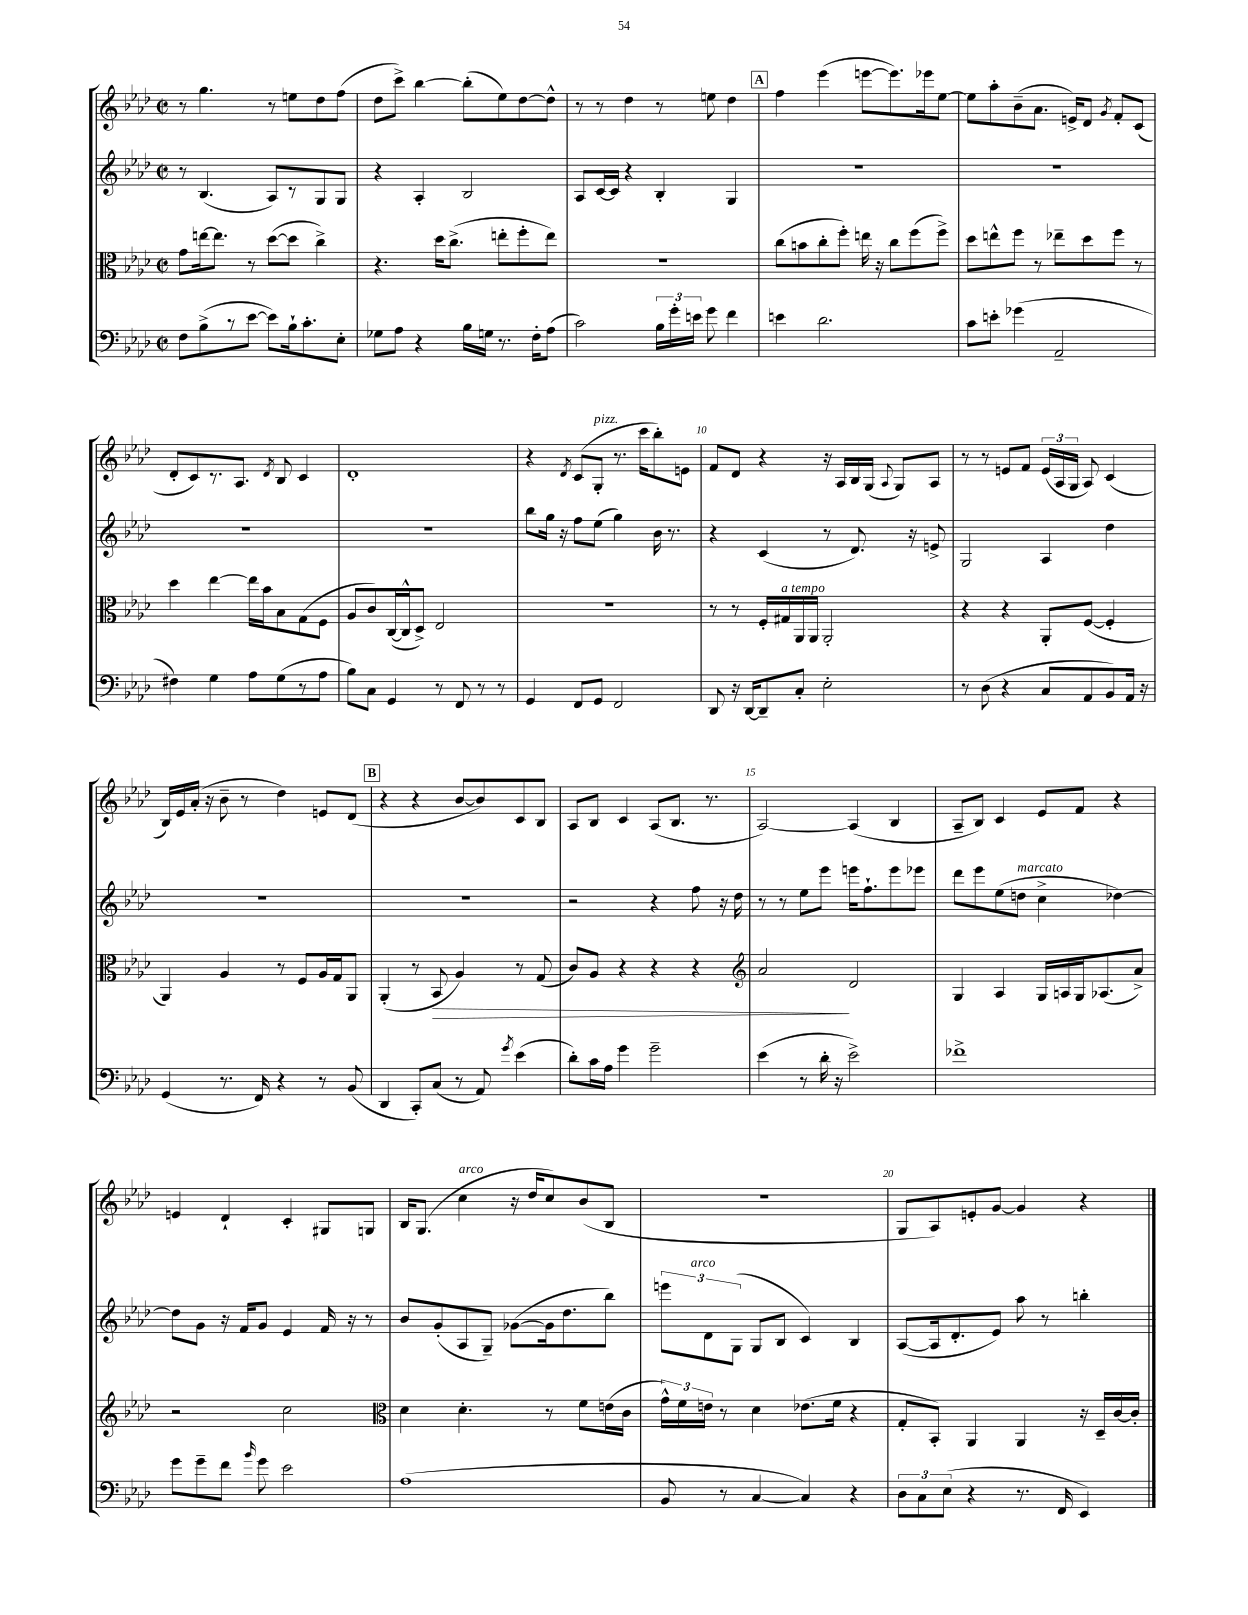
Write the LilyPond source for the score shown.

<<
\new StaffGroup <<
\new Staff = "s0" {
    \clef treble \key aes \major \defaultTimeSignature \time 2/2
    \autoBeamOff r8 g''4. r8 e''8[ des''8 f''8]( |
    des''8[ c'''8]->) bes''4~ bes''8[-.( ees''8) des''8~ des''8]-^ |
    r8 r8 des''4 r8 e''8 des''4 |
    \mark \markup { \box "A" } f''4 ees'''4( e'''8[~ e'''8.) ees'''16 ees''8]~ |
    ees''8[ aes''8-. bes'8--( aes'8.] e'16[->) des'8] \acciaccatura { g'8 } f'8[-. c'8]( |
    des'8[-. c'8) r8. aes8.] \acciaccatura { des'8 } bes8 c'4 |
    des'1-. |
    r4 \acciaccatura { des'8 } c'8[( g8]-.^\markup { \italic "pizz." } r8. c'''16[ bes''8-.) e'8] |
    f'8[ des'8] r4 r16 aes16[ bes16 g16]( \appoggiatura { aes8 } g8[) aes8] |
    r8 r8 e'8[ f'8] \tuplet 3/2 { e'16[( aes16 g16] } aes8) c'4( |
    bes16[) ees'16 aes'16]-.( r16 bes'8-- r8 des''4) e'8[ des'8]( |
    \mark \markup { \box "B" } r4 r4 bes'8[~ bes'8) c'8 bes8] |
    aes8[ bes8] c'4 aes8[( bes8.] r8. |
    aes2~) aes4( bes4 |
    aes8[-- bes8]) c'4 ees'8[ f'8] r4 |
    e'4 des'4-! c'4-. gis8[ g8] |
    bes16[ g8.]( c''4^\markup { \italic "arco" } r16 des''16[ c''8) bes'8( bes8] |
    r1 |
    g8[ aes8) e'8-. g'8]~ g'4 r4 \bar "|." |
}
\new Staff = "s1" {
    \clef treble \key aes \major \defaultTimeSignature \time 2/2
    \autoBeamOff r8 bes4.( aes8[) r8 g8 g8] |
    r4 aes4-. bes2 |
    aes8[ c'16~ c'16] r4 bes4-. g4 |
    \mark \markup { \box "A" } R1 |
    R1 |
    R1 |
    R1 |
    bes''8[ g''16] r16 f''8[ ees''8]( g''4) bes'16 r8. |
    r4 c'4( r8 des'8.) r16 e'8-> |
    g2 aes4 des''4 |
    r1 |
    \mark \markup { \box "B" } R1 |
    r2 r4 f''8 r16 des''16 |
    r8 r8 ees''8[ ees'''8] e'''16[ f''8.-! e'''8 ees'''8] |
    des'''8[ ees'''8 ees''8( d''8]^\markup { \italic "marcato" } c''4-> des''4~) |
    des''8[ g'8] r16 f'16[ g'8] ees'4 f'16 r16 r8 |
    bes'8[ g'8-.( aes8 g8]--) ges'8[~( ges'16 des''8. bes''8]) |
    \tuplet 3/2 { e'''8[ des'8^\markup { \italic "arco" } g8]( } g8[ bes8] c'4) bes4 |
    aes8[~( aes16 des'8.-. ees'8]) aes''8 r8 b''4-. \bar "|." |
}
\new Staff = "s2" {
    \clef alto \key aes \major \defaultTimeSignature \time 2/2
    \autoBeamOff g'8[ e''16~ e''8.] r8 des''8[~( des''8] c''4->) |
    r4. des''16[ c''8.]->( e''8[-. f''8-. e''8]) |
    R1 |
    \mark \markup { \box "A" } c''8[( b'8 c''8-. f''8]-.) e''16 r16 c''8[ f''8( f''8]->) |
    des''8[ e''8-^ f''8] r8 ees''8[-- des''8 f''8] r8 |
    des''4 ees''4~ ees''16[ bes'16 bes8 g8( f8] |
    aes8[ c'8) c16~( c16-^ des8]->) ees2 |
    R1 |
    r8 r8 f16[-. gis16^\markup { \italic "a tempo" } aes,16 aes,16] aes,2-. |
    r4 r4 aes,8[-. f8]~( f4-. |
    aes,4) aes4 r8 f8[ aes16 g16 aes,8] |
    \mark \markup { \box "B" } aes,4-.( r8 bes,8\> aes4) r8 g8( |
    c'8[) aes8] r4 r4 r4 |
    \clef treble aes'2\! des'2 |
    g4 aes4 g16[ a16 g16 aes8.( aes'8]->) |
    r2 c''2 |
    \clef alto des'4 des'4.-. r8 f'8[ e'16( c'16] |
    \tuplet 3/2 { g'16[-^) f'16 e'16] } r8 des'4 ees'8.[( f'16] r4 |
    g8[-. bes,8]-.) aes,4 aes,4 r16 des16[-- c'16~ c'16]-. \bar "|." |
}
\new Staff = "s3" {
    \clef bass \key aes \major \defaultTimeSignature \time 2/2
    \autoBeamOff f8[ bes8->( r8 ees'8]~ ees'8[) bes16-! c'8.-. ees8]-. |
    ges8[ aes8] r4 bes16[ g16] r8. f16[-. aes8]( |
    c'2) \tuplet 3/2 { bes16[ g'16-. e'16] } g'8 f'4 |
    \mark \markup { \box "A" } e'4 des'2. |
    c'8[ e'8]-. ges'4( aes,2-- |
    fis4) g4 aes8[ g8( r8 aes8] |
    bes8[) c8] g,4 r8 f,8 r8 r8 |
    g,4 f,8[ g,8] f,2 |
    des,8 r16 des,16[~ des,8-- c8]-. ees2-. |
    r8 des8( r4 c8[ aes,8 bes,8) aes,16] r16 |
    g,4( r8. f,16) r4 r8 bes,8( |
    \mark \markup { \box "B" } des,4 c,8[-.) c8]( r8 aes,8) \acciaccatura { g'8 } ees'4( |
    des'8[-.) c'16 aes16] g'4 g'2-- |
    ees'4( r8 des'16-. r16 ees'2->) |
    fes'1-> |
    g'8[ g'8-- f'8] \grace { bes'16 } g'8 ees'2 |
    aes1( |
    bes,8 r8 c4~ c4) r4 |
    \tuplet 3/2 { des8[ c8 ees8]( } r4 r8. f,16 ees,4) \bar "|." |
}
>>
>>
\layout { \context { \Score currentBarNumber = #2 \override BarNumber.break-visibility = ##(#f #t #t) barNumberVisibility = #(every-nth-bar-number-visible 5) } }
